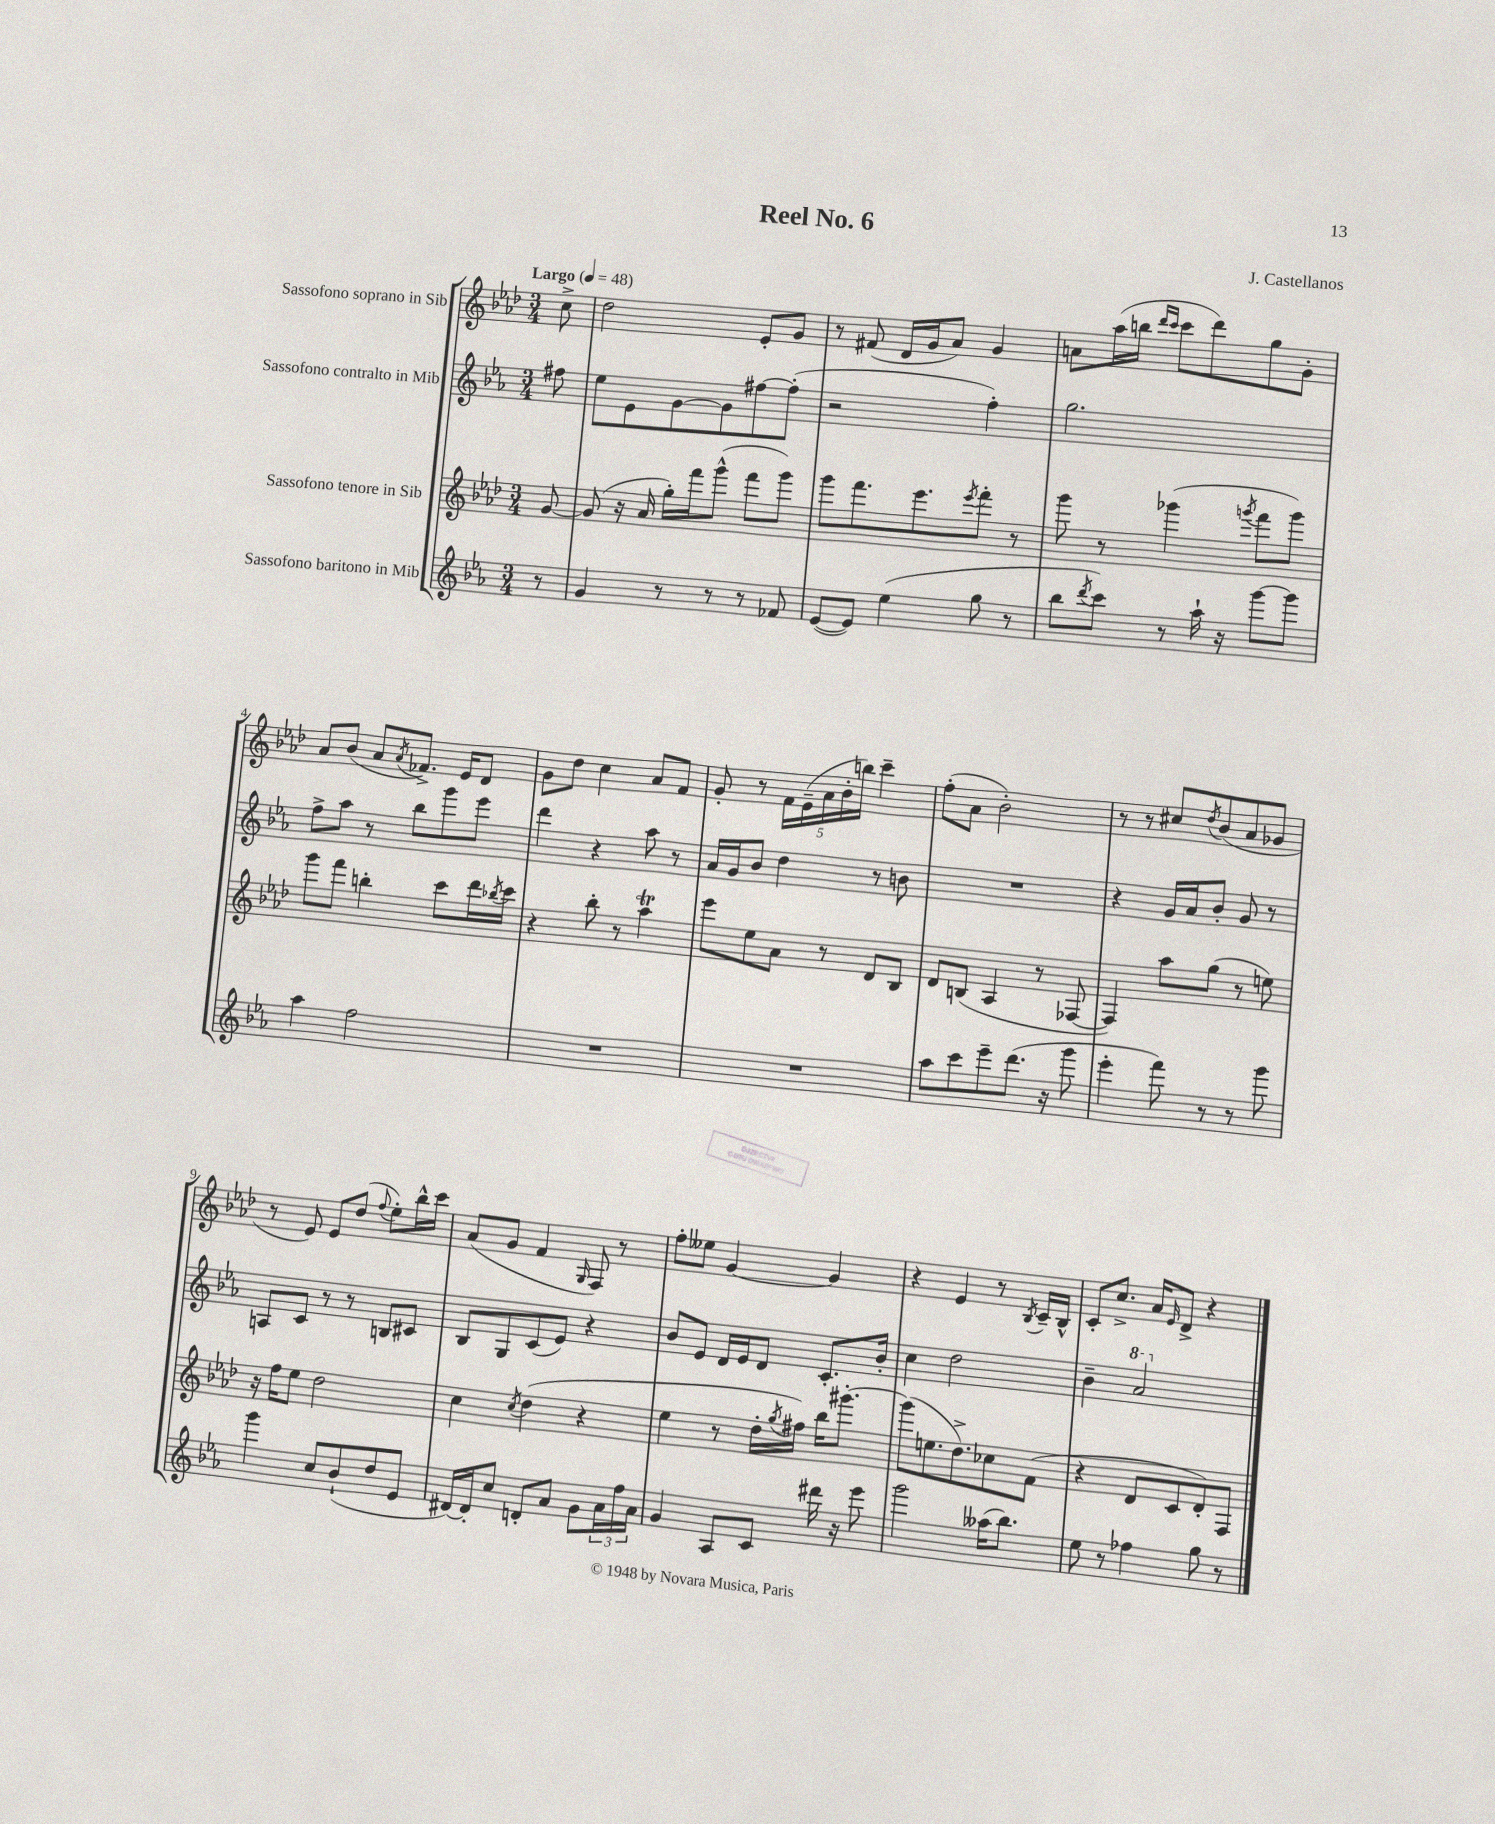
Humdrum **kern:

**kern	**kern	**kern	**kern
*part4	*part3	*part2	*part1
*staff4	*staff3	*staff2	*staff1
*I"Sassofono baritono in Mib	*I"Sassofono tenore in Sib	*I"Sassofono contralto in Mib	*I"Sassofono soprano in Sib
*clefG2	*clefG2	*clefG2	*clefG2
*k[b-e-a-]	*k[b-e-a-d-]	*k[b-e-a-]	*k[b-e-a-d-]
*M3/4	*M3/4	*M3/4	*M3/4
*MM48	*MM48	*MM48	*MM48
=	=	=	=
!	!	!	!LO:TX:a:B:t=Largo
8r	[8g/	8ff#X\	8cc^\
=1	=1	=1	=1
4g/	(8g/]	8ee-\L	2dd-\
.	16r	8e-\	.
.	16a-/	.	.
8r	16gg'\LL)	[8g\	.
.	16fff\J	.	.
8r	(8ggg^^\J	8g\]	.
8r	8fff\L	[8ff#X\	8e-'/L
8f-X/	8ggg\J)	(8ff#'\J]	8g/J
=2	=2	=2	=2
([8e-/L	8ggg\L	2r	8r
8e-/J])	8.fff\	.	(8f#X/
(4ee-\	.	.	16d-/LL
.	8.eee-\	.	16g/J
.	.	.	8a-/J)
.	8qeee-/	.	.
8gg\	8fff'\J	4ff'\)	4g/
8r	8r	.	.
=3	=3	=3	=3
8bb-\L	8ggg\	2.gg\	8an\L
8qddd/	.	.	.
8ccc\J)	8r	.	(16aa-\L
.	.	.	16bbn\JJ
.	.	.	16qqddd-/LL
.	.	.	16qqccc/JJ
8r	(4ggg-X\	.	8ccc\L
16aa-`\	.	.	8ddd-\)
16r	.	.	.
.	8qgggn/	.	.
[8ggg\L	8fff\L	.	8gg\
8ggg\J]	8ggg\J)	.	8g'\J
!!LO:LB:g=z
=4	=4	=4	=4
4aa-\	8ggg\L	8ff^\L	8a-/L
.	8fff\J	8aa-\J	(8b-/J
2ff\	4bbn'\	8r	8a-/L
.	.	.	8qa-/
.	.	8bb-\L	8.f-X^/J)
.	8ccc\L	8ggg\	.
.	.	.	16e-/KL
.	16ddd-\L	8eee-\J	8d-/J
.	8qbb-X/	.	.
.	16ccc\JJ	.	.
=5	=5	=5	=5
2.r	4r	4ddd\	8g\L
.	.	.	8dd-\J
.	8bb-'\	4r	4cc\
.	8r	.	.
.	4aa-T\	8aa-\	8a-/L
.	.	8r	8f/J
=6	=6	=6	=6
2.r	8eee-\L	16a-/LL	8g'/
.	.	16g/J	.
.	8ee-\	8b-/J	8r
.	8a-\J	4dd\	20f\LL
.	.	.	(20e-~\
.	.	.	20a-\
.	8r	.	.
.	.	.	20b-'\
.	.	.	20bbn\JJ)
.	8d-/L	8r	4ccc~\
.	8B-/J	8bn\	.
=7	=7	=7	=7
8aa-\L	8d-/L	2.r	(8ff'\L
8ccc\	(8Bn/J	.	8a-\J
8eee-~\	4A-/	.	2b-'\)
(8.ddd\J	.	.	.
.	8r	.	.
16r	.	.	.
8ggg\	[8F-X/	.	.
=8	=8	=8	=8
4eee-'\	4F-/])	4r	8r
.	.	.	8r
8fff\)	8aa-\L	16g/LL	8cc#X/L
.	.	16a-/J	.
.	.	.	8qdd-/
8r	(8gg\J	8b-'/J	(8b-/
8r	8r	8g/	8a-/
8ggg\	8een\)	8r	8g-X/J
!!LO:LB:g=z
=9	=9	=9	=9
4ggg\	16r	8An/L	8r
.	16ff\KL	.	.
.	8ee-\J	8c/J	8e-/)
8cc/L	2dd-\	8r	8e-/L
(8b-`/	.	8r	(8dd-/J
.	.	.	8qqff/
8dd/	.	8Bn/L	8ee-'\L)
8e-/J	.	8c#X/J	16bb-^^\L
.	.	.	16ccc\JJ
=10	=10	=10	=10
[16d#X/LL)	4cc\	8B-/L	(8a-/L
16d#'/J]	.	.	.
8cc/J	.	8G/	8g/J
.	8qcc/	.	.
8dn'/L	(4dd-\	(8c/	4f/
8a-/J	.	8e-/J)	.
.	.	.	16qqG/
8g\L	4r	4r	8F/)
24a-\L	.	.	8r
24ff\	.	.	.
24a-\JJ	.	.	.
=11	=11	=11	=11
4g/	4ee-\	8b-/L	8ff'\L
.	.	8e-/J	8ee--X\J
8A-/L	8r	16d/LL	[4g/
.	.	16e-/J	.
8c/J	16dd-'\LL	8d/J	.
.	8qgg/	.	.
.	16ff#X\JJ)	.	.
16ddd#X\	16bb-\KL	8.c'/L	4g/]
16r	[8.ggg#X'\J	.	.
8eee-\	.	.	.
.	.	16b-'/Jk	.
=12	=12	=12	=12
2ggg\	(8ggg#\L]	4cc\	4r
.	8.een\	.	.
.	.	2dd\	4e-/
.	8.dd-^\)	.	.
(16aa--X\KL	8cc-X\	.	8r
8.bb-\J)	.	.	.
.	.	.	8qB-/
.	(8f\J	.	16c~/LL
.	.	.	16B-^^/JJ
=13	=13	=13	=13
8ee-\	4r	4b-~\	8c'/L
8r	.	.	8.cc^/J
*	*	*8va	*
4ff-X\	8d-/L	2aa-/	.
.	.	.	16a-/KL
.	.	.	16qqe-/
.	8c/	.	8d-^/J
8gg\	8d-'/)	.	4r
8r	8F/J	.	.
*	*	*X8va	*
==	==	==	==
*-	*-	*-	*-
